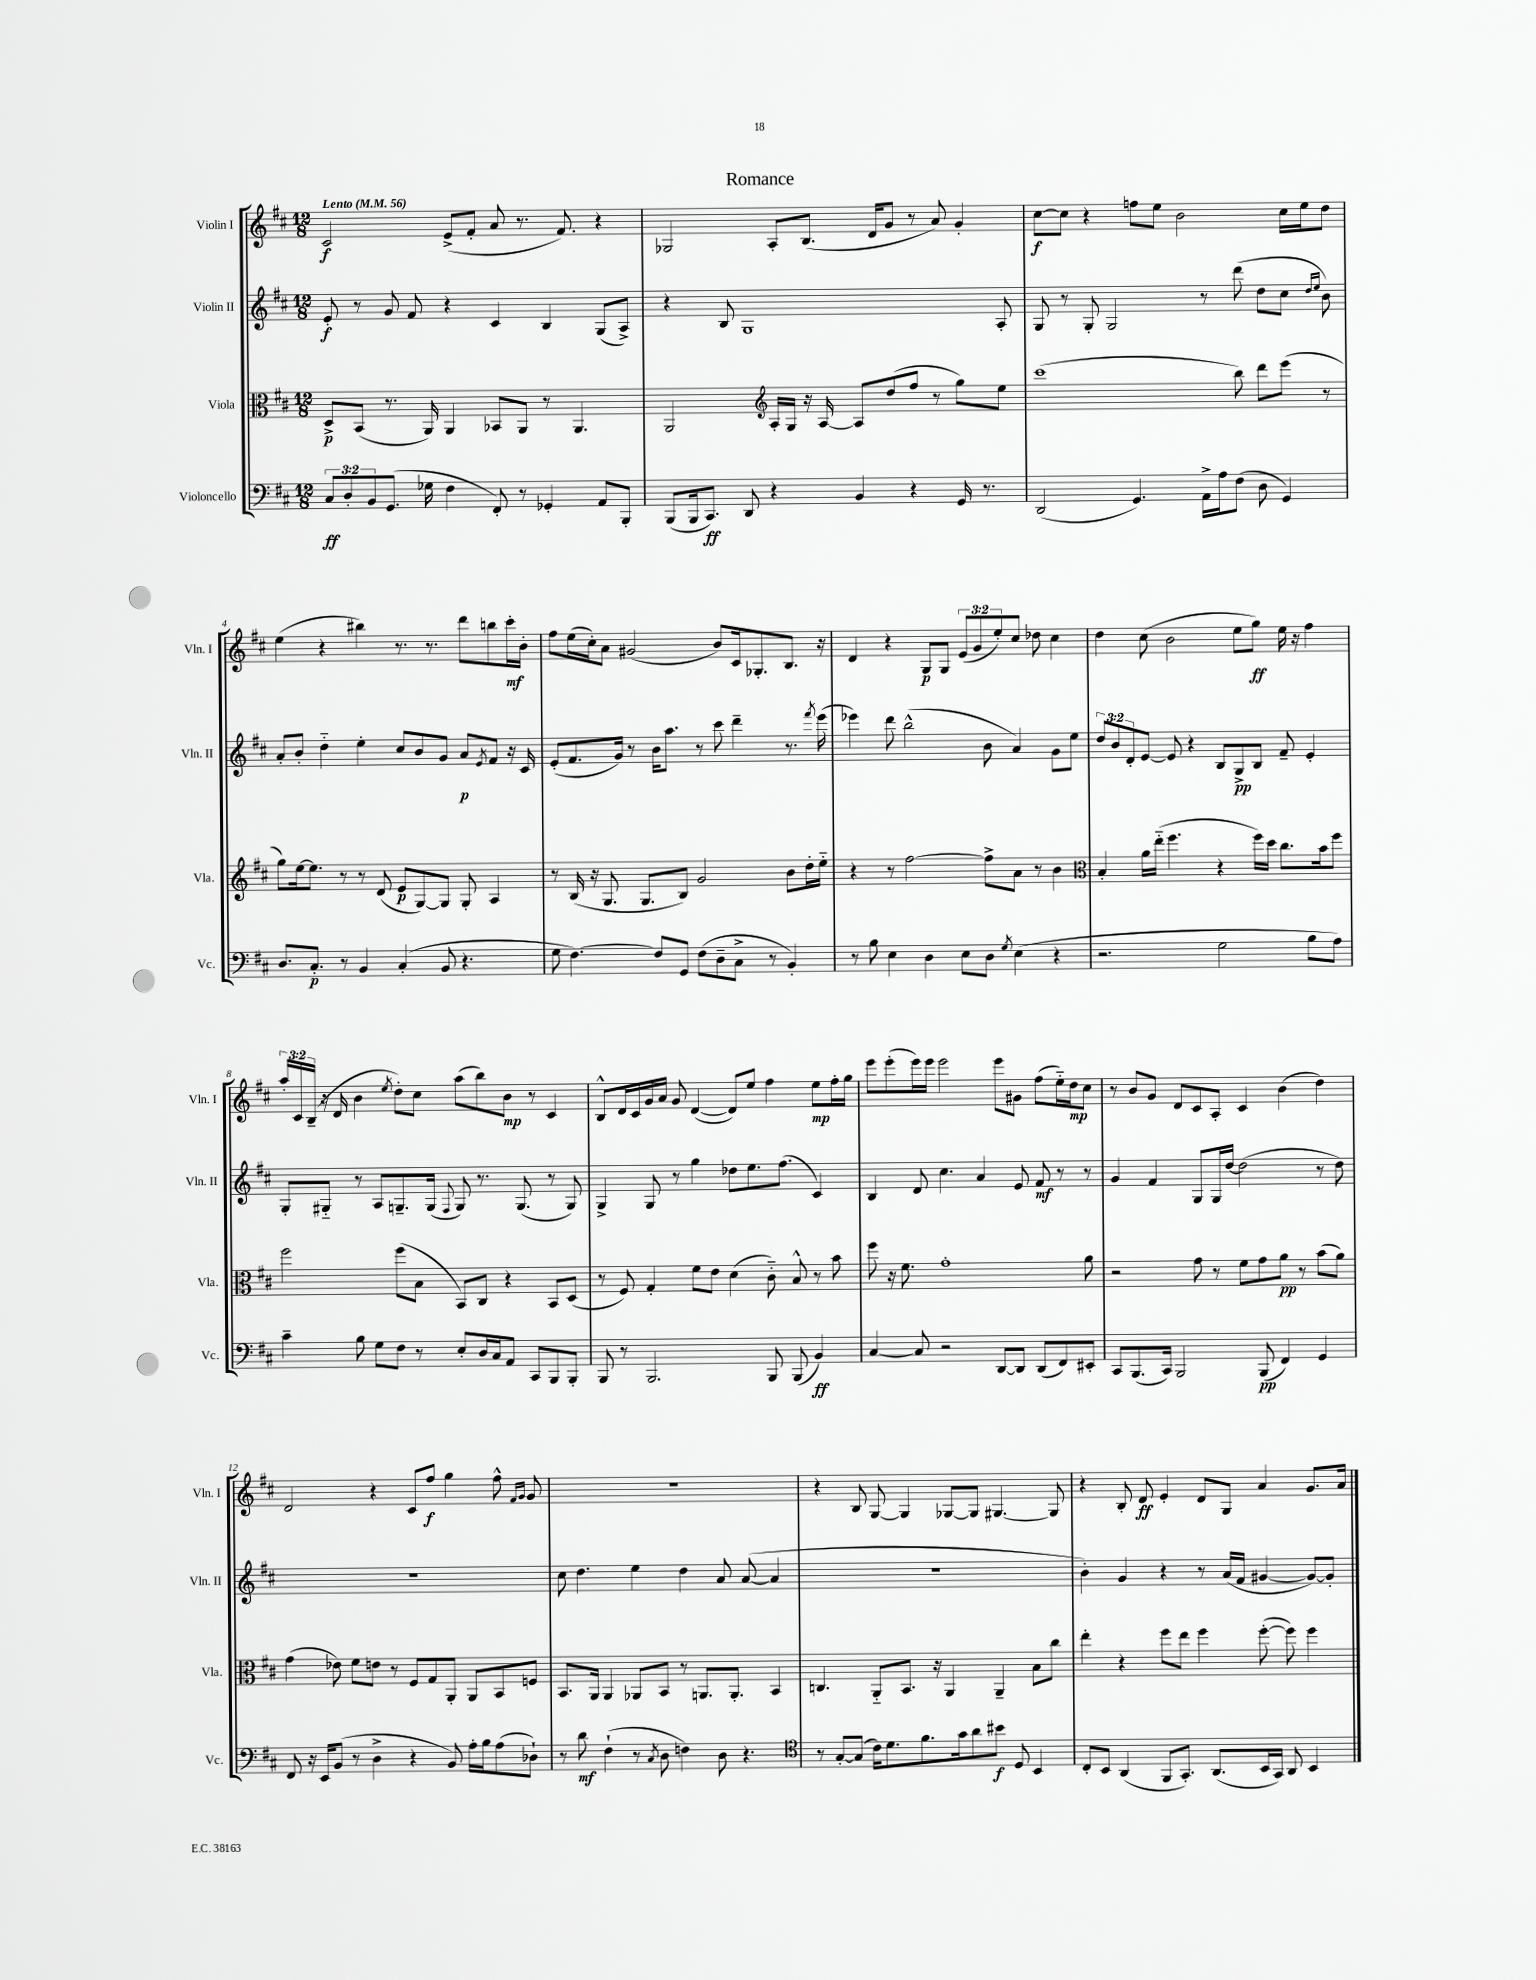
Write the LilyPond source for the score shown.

\header { title = "Romance" }
<<
\new StaffGroup <<
\new Staff = "s0" \with { instrumentName = "Violin I" shortInstrumentName = "Vln. I" } {
    \clef treble \key d \major \numericTimeSignature \time 12/8 \override Staff.TupletNumber.text = #tuplet-number::calc-fraction-text \tempo "Lento" 4 = 56
    cis'2\f e'8->( fis'8-. a'8 r8. fis'8.) r4 |
    ges2 a8-. b8.( d'16 g'8 r8 a'8) g'4-. |
    cis''8~\f cis''8 r4 f''8 e''8 b'2 cis''16 e''16 d''8 |
    e''4( r4 bis''4) r8. r8. d'''8 b''8 cis'''16-.\mf b'16-. |
    fis''8 e''16( cis''16-.) a'8 gis'2( b'8) cis'16 ges8.-. b8. r16 |
    d'4 r4 g8\p g8 \tuplet 3/2 { e'8( g'8 e''8-.) } cis''8 des''8 cis''4 |
    d''4 cis''8( b'2 e''8 g''8\ff) e''16 r16 fis''4 |
    \tuplet 3/2 { a''16-. cis'16 b16--( } r16 d'16 b'4 \acciaccatura { e''8 } d''8-.) cis''8 a''8( b''8) b'8\mp r8 cis'4 |
    b8-^ d'16 cis'16 g'16 a'16 g'8 d'4~( d'8) e''8 fis''4 e''8\mp fis''16-. g''16 |
    e'''8 e'''8-.( e'''16) e'''16 e'''2 e'''8 gis'8 fis''8( e''16-_) d''16\mp cis''8 |
    r8 b'8 g'8 d'8 cis'8 a8-. cis'4 b'4( d''4) |
    d'2 r4 cis'8 fis''8\f g''4 fis''8-^ \grace { fis'16 g'16 } g'8 |
    R1. |
    r4 b8 g8~ g4 ges8~ ges8 gis4.~ gis8 |
    r4 b8-. d'8\ff e'4-. d'8 g8 a'4 g'8. a'16 \bar "|." |
}
\new Staff = "s1" \with { instrumentName = "Violin II" shortInstrumentName = "Vln. II" } {
    \clef treble \key d \major \numericTimeSignature \time 12/8 \override Staff.TupletNumber.text = #tuplet-number::calc-fraction-text
    e'8-.\f r8 g'8 fis'8 r4 cis'4 b4 g8( a8->) |
    r4 b8 g1 a8-. |
    g8 r8 g8-. g2 r8 d'''8( d''8 cis''8 \grace { d''16 e''16 } b'8) |
    a'8-. b'8-. d''4-_ e''4-. cis''8 b'8 g'8 a'8\p \acciaccatura { e'8 } fis'8 r16 cis'16 |
    e'8-.( fis'8. g'16) r8 b'16 a''8. r8 cis'''8 d'''4-- r8. \acciaccatura { fis'''8 } e'''16( |
    ees'''4) d'''8 b''2-^( b'8 a'4) g'8 e''8 |
    \tuplet 3/2 { d''8 b'8 d'8-. } e'8~ e'8 r4 b8 g8->\pp b8 fis'8-- e'4-. |
    g8-. gis8-_ r8 a8 g8.-- g16( \appoggiatura { fis8 } g8) r8. g8.( r8 g8) |
    g4-> g8 r8 g''4 des''8 e''8. fis''8.( cis'4) |
    b4 d'8 cis''4. a'4 e'8 fis'8\mf r8 r8 |
    g'4 fis'4 g8 g16 d''16~ d''2( r8 d''8) |
    R1. |
    cis''8 d''4. e''4 d''4 a'8 a'8~( a'4 |
    R1. |
    b'4-.) g'4 r4 r8 a'16( fis'16 gis'4~ gis'8~) gis'8-. \bar "|." |
}
\new Staff = "s2" \with { instrumentName = "Viola" shortInstrumentName = "Vla." } {
    \clef alto \key d \major \numericTimeSignature \time 12/8
    d8->\p b,8( r8. a,16) a,4 bes,8 a,8 r8 a,4. |
    a,2 \clef treble a16-. g16 r16 a16~ a8 d''8( fis''8 r8 g''8) e''8 |
    cis'''1( b''8) d'''8 e'''8( r8 |
    g''8) e''16~ e''8. r8 r8 d'8( e'8\p g8~) g8 g8-. a4 |
    r8 b16( r16 g8. g8. b8) g'2 b'8 d''16-. e''16-_ |
    r4 r8 fis''2~ fis''8-> a'8 r8 b'4 |
    \clef alto b4-. a'16 e''16-_( fis''4. r4 fis''16) d''16 cis''8. b'16 fis''8 |
    fis''2 fis''8( b8 b,8) cis8 r4 b,8 d8( |
    r8 fis8) g4-. fis'8 e'8 d'4( cis'8-_) b8-^ r8 b'8 |
    fis''8 r16 fis'8. g'1-. a'8 |
    r2 g'8 r8 fis'8 g'8 a'8\pp r8 b'8( a'8) |
    g'4( ees'8) fis'8 e'8 r8 fis8 g8 a,8-. a,8 b,8 f8 |
    b,8. a,16 a,4 aes,8 b,8 r8 a,8. a,8.-. b,4 |
    c4. a,8-_ b,8. r16 a,4 a,4-- b8 cis''8 |
    e''4-. r4 fis''8 e''8 fis''4 fis''8~-.( fis''8) fis''4 \bar "|." |
}
\new Staff = "s3" \with { instrumentName = "Violoncello" shortInstrumentName = "Vc." } {
    \clef bass \key d \major \numericTimeSignature \time 12/8 \override Staff.TupletNumber.text = #tuplet-number::calc-fraction-text
    \tuplet 3/2 { cis8\ff d8-. b,8 } g,8.( ges16 fis4 fis,8-.) r8 ges,4-. a,8 b,,8-. |
    b,,8( b,,16 cis,8.\ff) d,8 r4 b,4 r4 g,16 r8. |
    d,2( g,4.) a,16-> a16 fis8( d8 g,4) |
    d8. cis8.-.\p r8 b,4 cis4-.( b,8 r4. |
    g8 fis4.~) fis8 g,8 fis8( d8-- cis8-> r8 b,4-.) |
    r8 b8 e4 d4 e8 d8 \acciaccatura { g8 } e4( r4 |
    r2. g2 b8 a8) |
    cis'4-- b8 g8 fis8 r8 e8-. d16 cis16 a,8 cis,8 b,,8 b,,8-. |
    b,,8 r8 b,,2. b,,8 b,,8( b,4\ff) |
    cis4~ cis8 r2 d,8~ d,8 d,8( fis,8) eis,8-. |
    cis,8 b,,8.( cis,16) b,,2 b,,8\pp( fis,4) g,4 |
    fis,8 r16 e,16 b,8( r8 d4-> r4 b,8) a16-. b16 a8( des8-!) |
    r8 d'8\mf fis4-!( r8 \acciaccatura { cis8 } d8 f4) d8 r4. |
    \clef tenor r8 g8~-. g8( cis'16) d'8. fis'8. g'16 a'8 bis'8\f d8 b,4 |
    cis8-. b,8 a,4( fis,8 g,8.-.) a,8.( b,16 g,16) a,8 b,4 \bar "|." |
}
>>
>>
